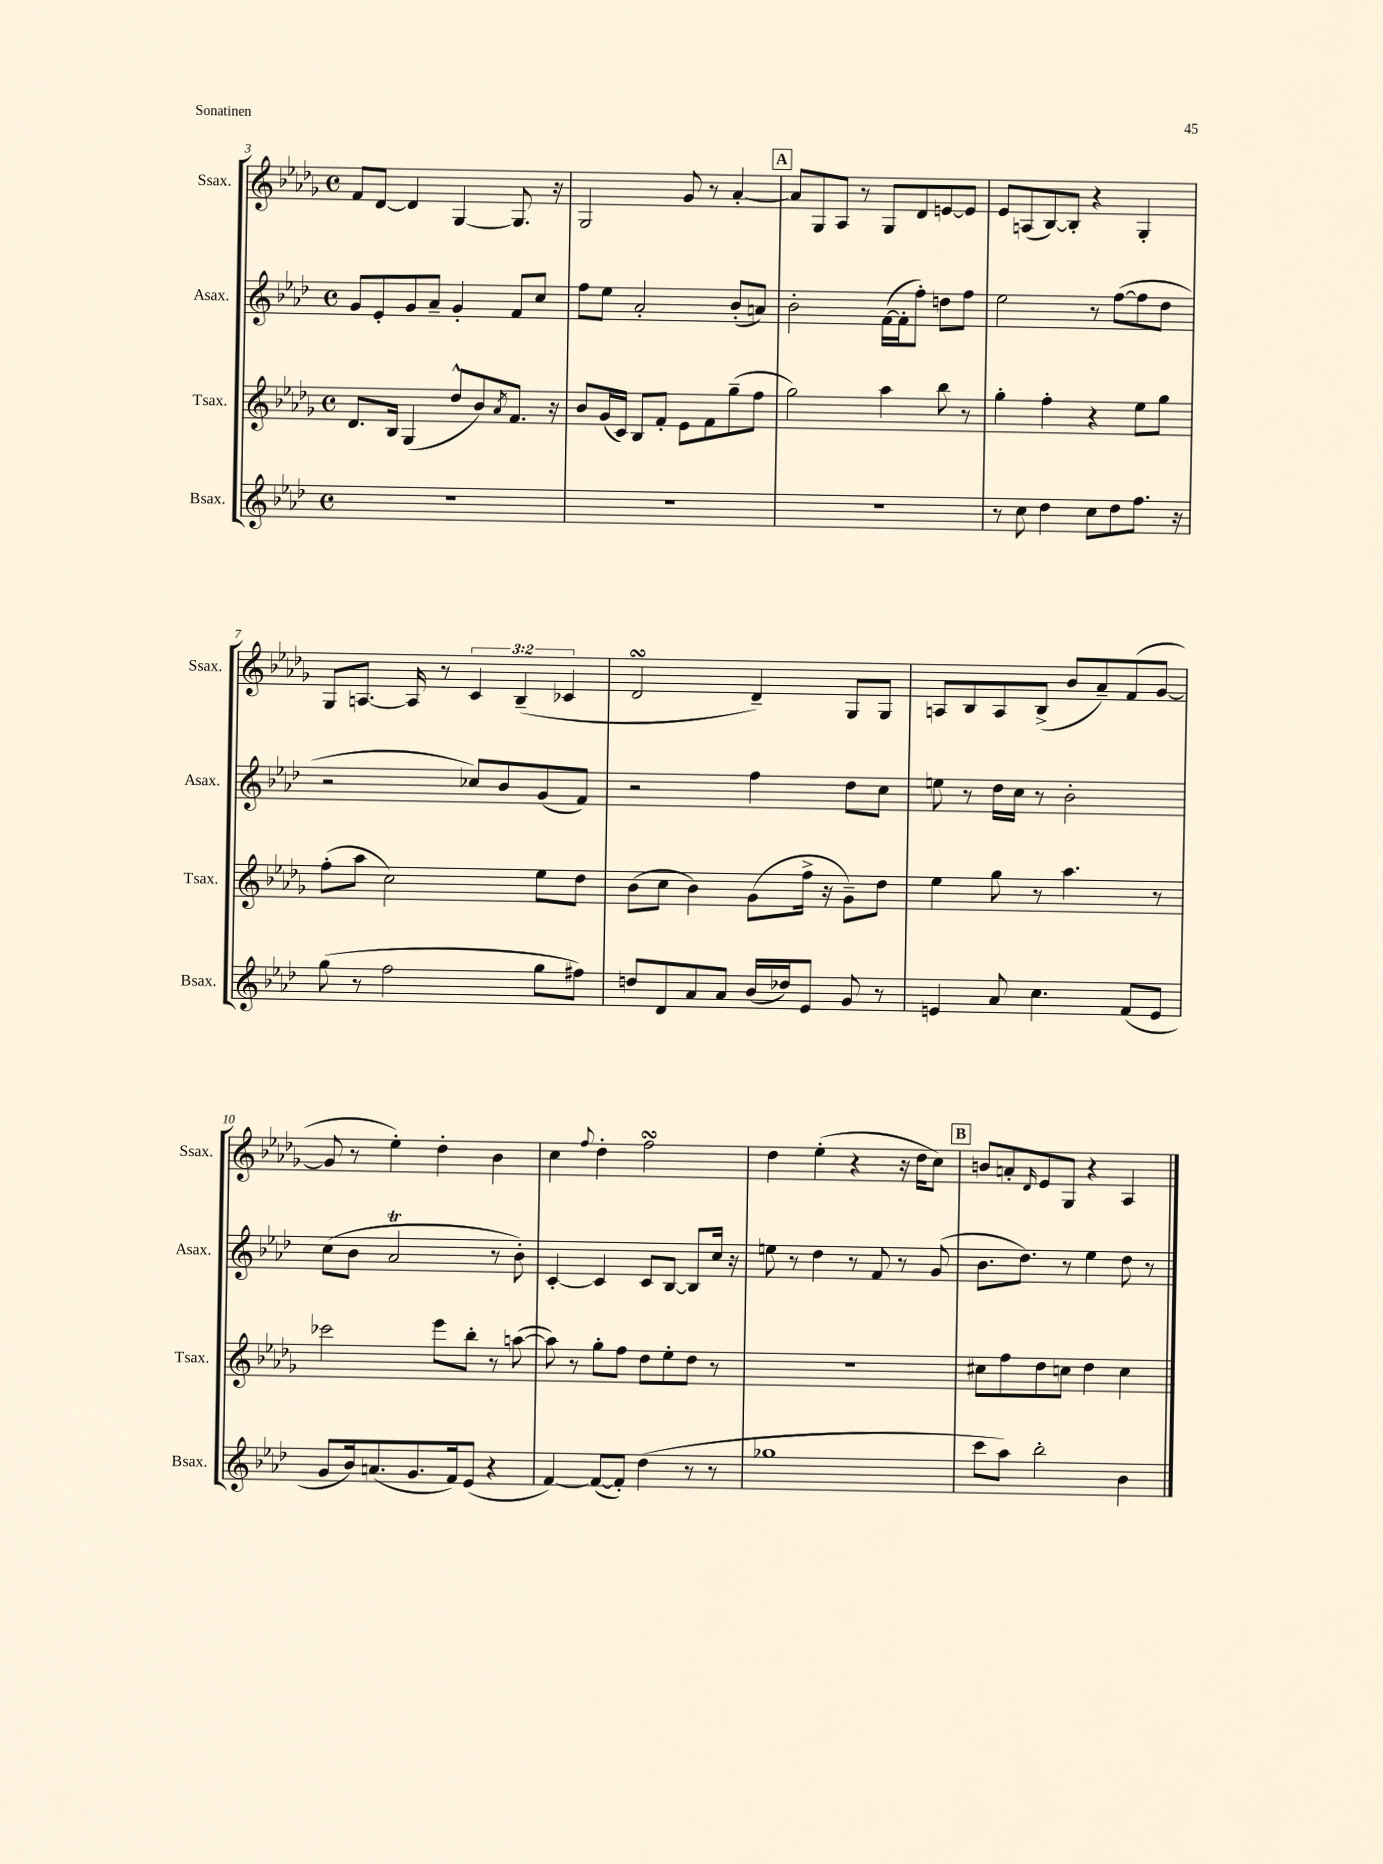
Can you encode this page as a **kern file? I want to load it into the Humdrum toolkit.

**kern	**kern	**kern	**kern
*part4	*part3	*part2	*part1
*staff4	*staff3	*staff2	*staff1
*I"Bsax.	*I"Tsax.	*I"Asax.	*I"Ssax.
*I'Bsax.	*I'Tsax.	*I'Asax.	*I'Ssax.
*clefG2	*clefG2	*clefG2	*clefG2
*k[b-e-a-d-]	*k[b-e-a-d-g-]	*k[b-e-a-d-]	*k[b-e-a-d-g-]
*M4/4	*M4/4	*M4/4	*M4/4
*met(c)	*met(c)	*met(c)	*met(c)
=3	=3	=3	=3
1r	8.d-/L	8g/L	8f/L
.	.	8e-'/	[8d-/J
.	16B-/Jk	.	.
.	(4G-/	8g/	4d-/]
.	.	8a-~/J	.
.	8dd-^^/L	4g'/	[4G-/
.	8b-/)	.	.
.	8qa-/	.	.
.	8.f/J	8f/L	8.G-/]
.	.	8cc/J	.
.	16r	.	16r
=4	=4	=4	=4
1r	8b-/L	8ff\L	2G-/
.	(16g-/L	8ee-\J	.
.	16c/JJ)	.	.
.	8B-/L	2a-'/	.
.	8f'/J	.	.
.	8e-\L	.	8g-/
.	8f\	.	8r
.	(8gg-~\	(8b-'/L	[4a-'/
.	8ff\J	8an/J)	.
!!LO:REH:place=s1:t=A
=5	=5	=5	=5
1r	2gg-\)	2b-'\	8a-/L]
.	.	.	8G-/
.	.	.	8A-/J
.	.	.	8r
.	4aa-\	([16f\LL	8G-/L
.	.	16f'\J]	.
.	.	8ff'\J)	8d-/
.	8bb-\	8ddn\L	[8en/
.	8r	8ff\J	8e/J]
=6	=6	=6	=6
8r	4gg-'\	2ee-\	8e-/L
8cc\	.	.	(8An/
4dd-\	4ff'\	.	[8B-/)
.	.	.	8B-'/J]
8cc\L	4r	8r	4r
8dd-\	.	([8ff\L	.
8.ff\J	8ee-\L	8ff\]	4G-'/
.	8gg-\J	8dd-\J	.
16r	.	.	.
!!LO:LB:g=z
=7	=7	=7	=7
(8gg\	(8ff'\L	2r	8G-/L
8r	8aa-\J	.	[8.An/J
2ff\	2cc\)	.	.
.	.	.	16A/]
.	.	.	8r
.	.	8cc-X/L)	6c/
.	.	8b-/	.
.	.	.	(6B-~/
8gg\L	8ee-\L	(8g/	.
.	.	.	6c-X/
8ff#X\J)	8dd-\J	8f/J)	.
=8	=8	=8	=8
8ddn/L	(8b-\L	2r	2d-sSSs/
8d-/	8cc\J	.	.
8a-/	4b-\)	.	.
8a-/J	.	.	.
(16b-/LL	(8g-\L	4ff\	4d-~/)
16dd-X/J)	.	.	.
8e-/J	16ff^\Jk	.	.
.	16r	.	.
8g/	8g-~\L)	8dd-\L	8G-/L
8r	8dd-\J	8cc\J	8G-/J
=9	=9	=9	=9
4en/	4ee-\	8een\	8An/L
.	.	8r	8B-/
8a-/	8gg-\	16dd-\LL	8A/
.	.	16cc\JJ	.
4.cc\	8r	8r	(8B-^/J
.	4.aa-\	2b-'\	8b-/L
.	.	.	8a-~/)
(8f/L	.	.	(8f/
8e/J	8r	.	[8g-/J
!!LO:LB:g=z
=10	=10	=10	=10
8g/L	2ccc-X\	(8cc\L	8g-/]
16b-/k)	.	8b-\J	8r
(8.an/	.	.	.
.	.	2a-T/	4ee-'\)
8.g/	.	.	.
.	8eee-\L	.	4dd-'\
16f/k)	.	.	.
(8e-/J	8bb-'\J	.	.
4r	8r	8r	4b-\
.	([8aan\	8b-'\)	.
=11	=11	=11	=11
[4f/)	8aa\])	[4c'/	4cc\
.	8r	.	.
.	.	.	8qqff/
(8f/L_	8gg-'\L	4c/]	4dd-'\
8f'/J])	8ff\J	.	.
(4dd-\	8dd-\L	8c/L	2ffsSsS\
.	8ee-'\	[8B-/J	.
8r	8dd-\J	8B-/L]	.
8r	8r	16cc/Jk	.
.	.	16r	.
=12	=12	=12	=12
1gg-X	1r	8een\	4dd-\
.	.	8r	.
.	.	4dd-\	(4ee-'\
.	.	8r	4r
.	.	8f/	.
.	.	8r	16r
.	.	.	16dd-\KL
.	.	(8g/	8cc\J)
!!LO:REH:place=s1:t=B
=13	=13	=13	=13
8ccc\L	8cc#X\L	8.b-\L	8bn/L
8aa-\J)	8ff\	.	8an'/
.	.	8.dd-\J)	.
.	.	.	16qqd-/
2bb-'\	8dd-\	.	8e-/
.	8ccn\J	8r	8G-/J
.	4dd-\	4ee-\	4r
4b-\	4cc\	8dd-\	4A-/
.	.	8r	.
==	==	==	==
*-	*-	*-	*-
